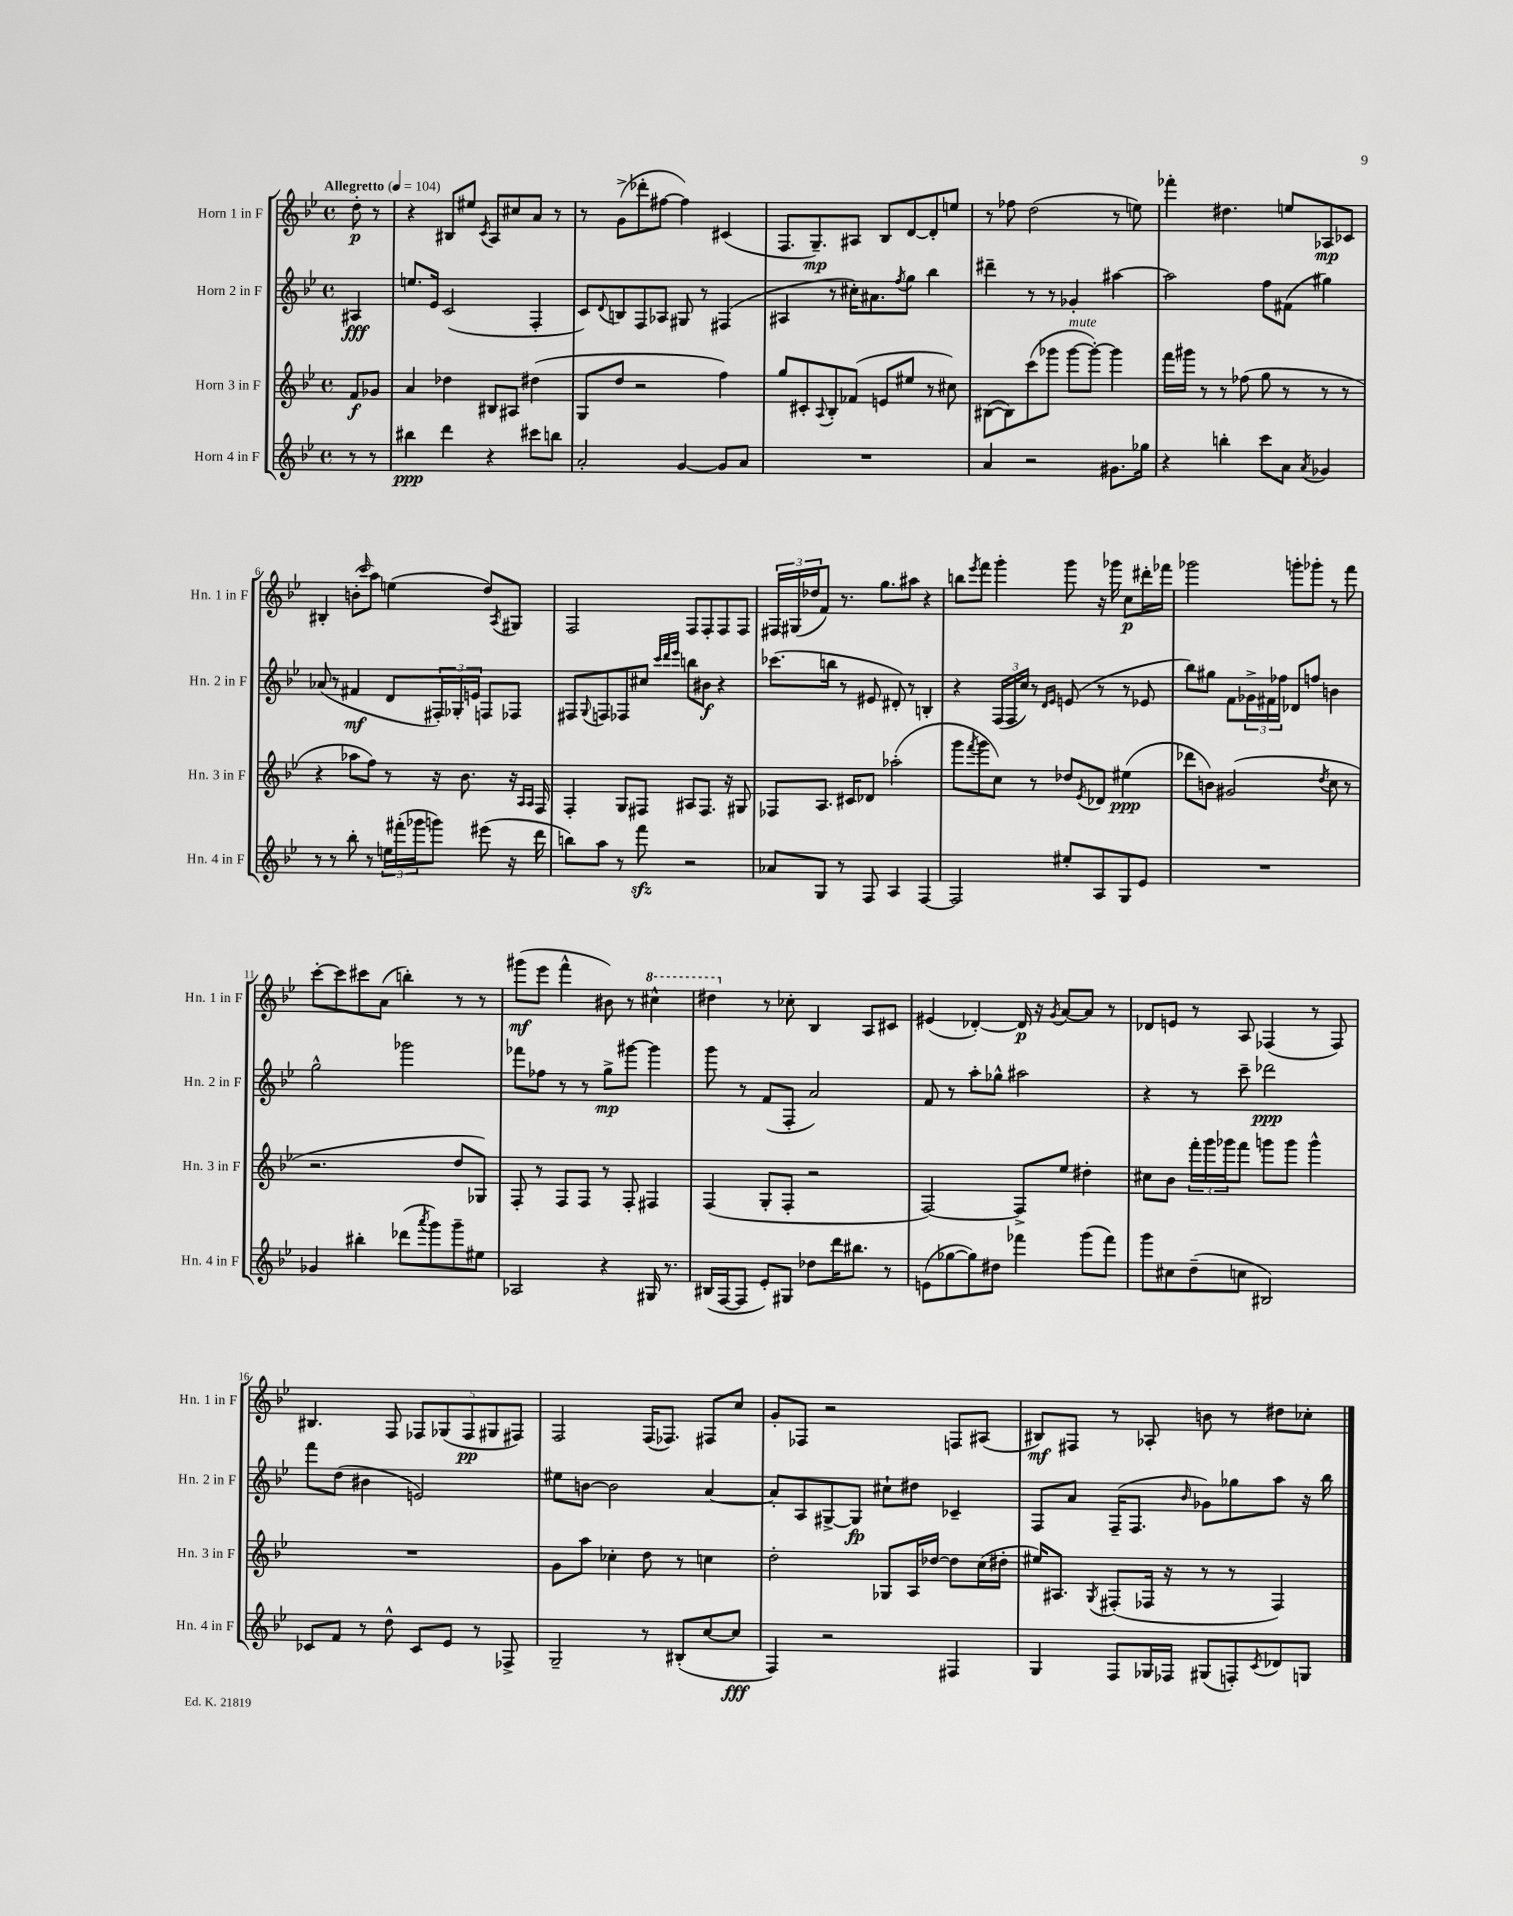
<<
\new StaffGroup <<
\new Staff = "s0" \with { instrumentName = "Horn 1 in F" shortInstrumentName = "Hn. 1 in F" } {
    \clef treble \key bes \major \defaultTimeSignature \time 4/4 \partial 4 \tempo "Allegretto" 4 = 104
    d''8-.\p r8 |
    r4 bis8 eis''8 \acciaccatura { c'8 } a8 cis''8 a'8 r8 |
    r8 g'8->( des'''8-. fis''8~ fis''4) cis'4( |
    f8. g8.--\mp) ais8 bes8 d'8~ d'8-. e''8 |
    r8 fes''8 d''2( r8 e''8) |
    fes'''4-. dis''4. e''8 aes8\mp ces'8 |
    bis4-. b'8-.( \grace { c'''16 } a''8) e''4( d''8) \acciaccatura { a8 } gis8 |
    f2 f8 f8-. f8 f8 |
    \tuplet 3/2 { fis16 gis16( des''16 } f'8) r8. g''8. ais''8 r4 |
    b''8 \acciaccatura { ees'''8 } f'''8 g'''4-. g'''8 r16 ges'''16 c''8\p dis'''16-. fes'''16 |
    ges'''2 g'''8-. ges'''8-. r8 f'''8 |
    c'''8~-. c'''8 cis'''8 a'8( b''4-.) r8 r8 |
    gis'''8\mf( ees'''8 f'''4-^ bis'8) r8 \ottava #1 cis'''4-^ |
    dis'''4 \ottava #0 r8 ces''8-. bes4 a8 cis'8 |
    eis'4( des'4~-.) des'16\p r16 \acciaccatura { g'8 } a'8~ a'8 r8 |
    des'8 e'8 r8 a8 fes4( r8 fes8) |
    bis4. f8 \tuplet 5/4 { fes8 ges8( fes8\pp gis8 fis8) } |
    f2 f16( fes8.) fis8 c''8 |
    g'8-. fes8 r2 f8 ais8( |
    bis8\mf) fis8 r8 aes8-. b'8 r8 dis''8 ces''8-. \bar "|." |
}
\new Staff = "s1" \with { instrumentName = "Horn 2 in F" shortInstrumentName = "Hn. 2 in F" } {
    \clef treble \key bes \major \defaultTimeSignature \time 4/4 \partial 4
    ais4\fff |
    e''8. ees'16 c'2( f4-. |
    c'8) \appoggiatura { d'8 } b8 f8 aes8 gis8 r8 fis4( |
    ais4 r8 cis''16-.) ais'8. \acciaccatura { f''8 } g''8 bes''4 |
    dis'''4-- r8 r8 ges'4-. ais''4~ |
    ais''2 f''8 fis'8( gis''4) |
    aes'8( r8 fis'4\mf d'8 \tuplet 3/2 { fis16-.) ges16-. e'16 } f8 fes8 |
    fis8 \appoggiatura { g8 } f8 fes8 cis''8 \grace { c'''32 d'''32 ees'''32 } b''8 bis'8\f r4 |
    ces'''8.( b''16 r8 eis'8 dis'8-.) r8 b4-. |
    r4 \tuplet 3/2 { f16( f16 c''16) } r8 \grace { d'16 ees'16 } e'8( r8 r8 ees'8 |
    bes''8) gis''8 f'8 \tuplet 3/2 { ges'16-> fis'16 fes''16 } des'8 f''8 b'4 |
    g''2-^ ges'''2 |
    fes'''8 fes''8 r8 r8 g''8->\mp gis'''8~ gis'''4 |
    g'''8 r8 f'8( f8-. a'2) |
    f'8 r8 a''8-. ges''8-^ ais''2 |
    r4 r8 c'''8-- des'''2\ppp |
    f'''8 d''8( bis'4 e'2) |
    eis''8 b'8~ b'2 a'4~ |
    a'8-. a8 gis8~-> gis8\fp cis''8-! dis''8 ces'4-- |
    f8 a'8 f16--( f8. \grace { bes'16 } ges'8) ges''8 a''8 r16 bes''16 \bar "|." |
}
\new Staff = "s2" \with { instrumentName = "Horn 3 in F" shortInstrumentName = "Hn. 3 in F" } {
    \clef treble \key bes \major \defaultTimeSignature \time 4/4 \partial 4
    f'8\f ges'8 |
    a'4 des''4 bis8 ais8 dis''4( |
    g8 d''8 r2 f''4) |
    g''8 cis'8-. \appoggiatura { a8 } bes8-. fes'8( e'8 eis''8 r8 cis''8) |
    bis8~( bis8) c'''8( ges'''8 ges'''8~^\markup { \italic "mute" } ges'''8~-.) ges'''4 |
    f'''16 gis'''16 r8 r8 fes''8( g''8 r8 r8 r8 |
    r4 aes''8 f''8) r8 r16 bes'8. r16 \grace { a16 a16 } f16 |
    f4-. g8 fis8 ais8 fis8. r16 gis8 |
    fes8 a8. cis'16 des'8 aes''2-.( |
    g'''8 \acciaccatura { f'''8 } g'''8 c''8) r8 des''8 \acciaccatura { ees'8 } des'8 eis''4\ppp( |
    des'''8 b'8) gis'2( \acciaccatura { d''8 } c''8 r8 |
    r2. d''8 ges8) |
    f8-. r8 f8 f8 r8 f8-. fis4 |
    f4( g8-. f8-. r2 |
    f2~) f8-> ees''8 dis''4-. |
    cis''8 bes'8 \tuplet 3/2 { f'''16-. g'''16 ges'''16 } f'''8 g'''8 g'''8 g'''4-^ |
    R1 |
    g'8 a''8 ces''4-. d''8 r8 c''4 |
    d''2-. ges8 a16 des''16~ des''8 c''16( dis''16-. |
    eis''16) ais8. \acciaccatura { g8 } fis8-.( fes16 r16 r8 r8 fes4) \bar "|." |
}
\new Staff = "s3" \with { instrumentName = "Horn 4 in F" shortInstrumentName = "Hn. 4 in F" } {
    \clef treble \key bes \major \defaultTimeSignature \time 4/4 \partial 4
    r8 r8 |
    bis''4\ppp d'''4 r4 cis'''8 b''8 |
    a'2-. g'4~ g'8 a'8 |
    R1 |
    a'4 r2 gis'8. ges''16 |
    r4 b''4-. c'''8 a'8 \acciaccatura { a'8 } ges'4 |
    r8 r8 bes''8-. r8 \tuplet 3/2 { e''16 fis'''16-.( ges'''16 } g'''8) eis'''8( r16 d'''16 |
    b''8) a''8 r8 f'''8\sfz r2 |
    aes'8 g8 r8 f8 a4 f4~ |
    f2 eis''8-. a8 g8 ees'8 |
    R1 |
    ges'4 bis''4-. des'''8( \acciaccatura { a'''8 } g'''8) g'''8-- eis''8 |
    aes2 r4 gis16 r8. |
    bis16( f16~ f8 ees'8-.) gis8 des''8 d'''16 bis''8. r8 |
    e'8( ges''8~ ges''8) dis''8 fes'''4 g'''8( fes'''8) |
    g'''8 cis''8 d''8--( c''8 bis2) |
    ces'8 f'8 r8 d''8-^ ces'8 ees'8 r8 fes8-> |
    g2-- r8 bis8-.( c''8~ c''8\fff |
    f4) r2 fis4 |
    g4 f8 ges16 fes16 gis8( f8-.) \acciaccatura { c'8 } des'8 g8 \bar "|." |
}
>>
>>
